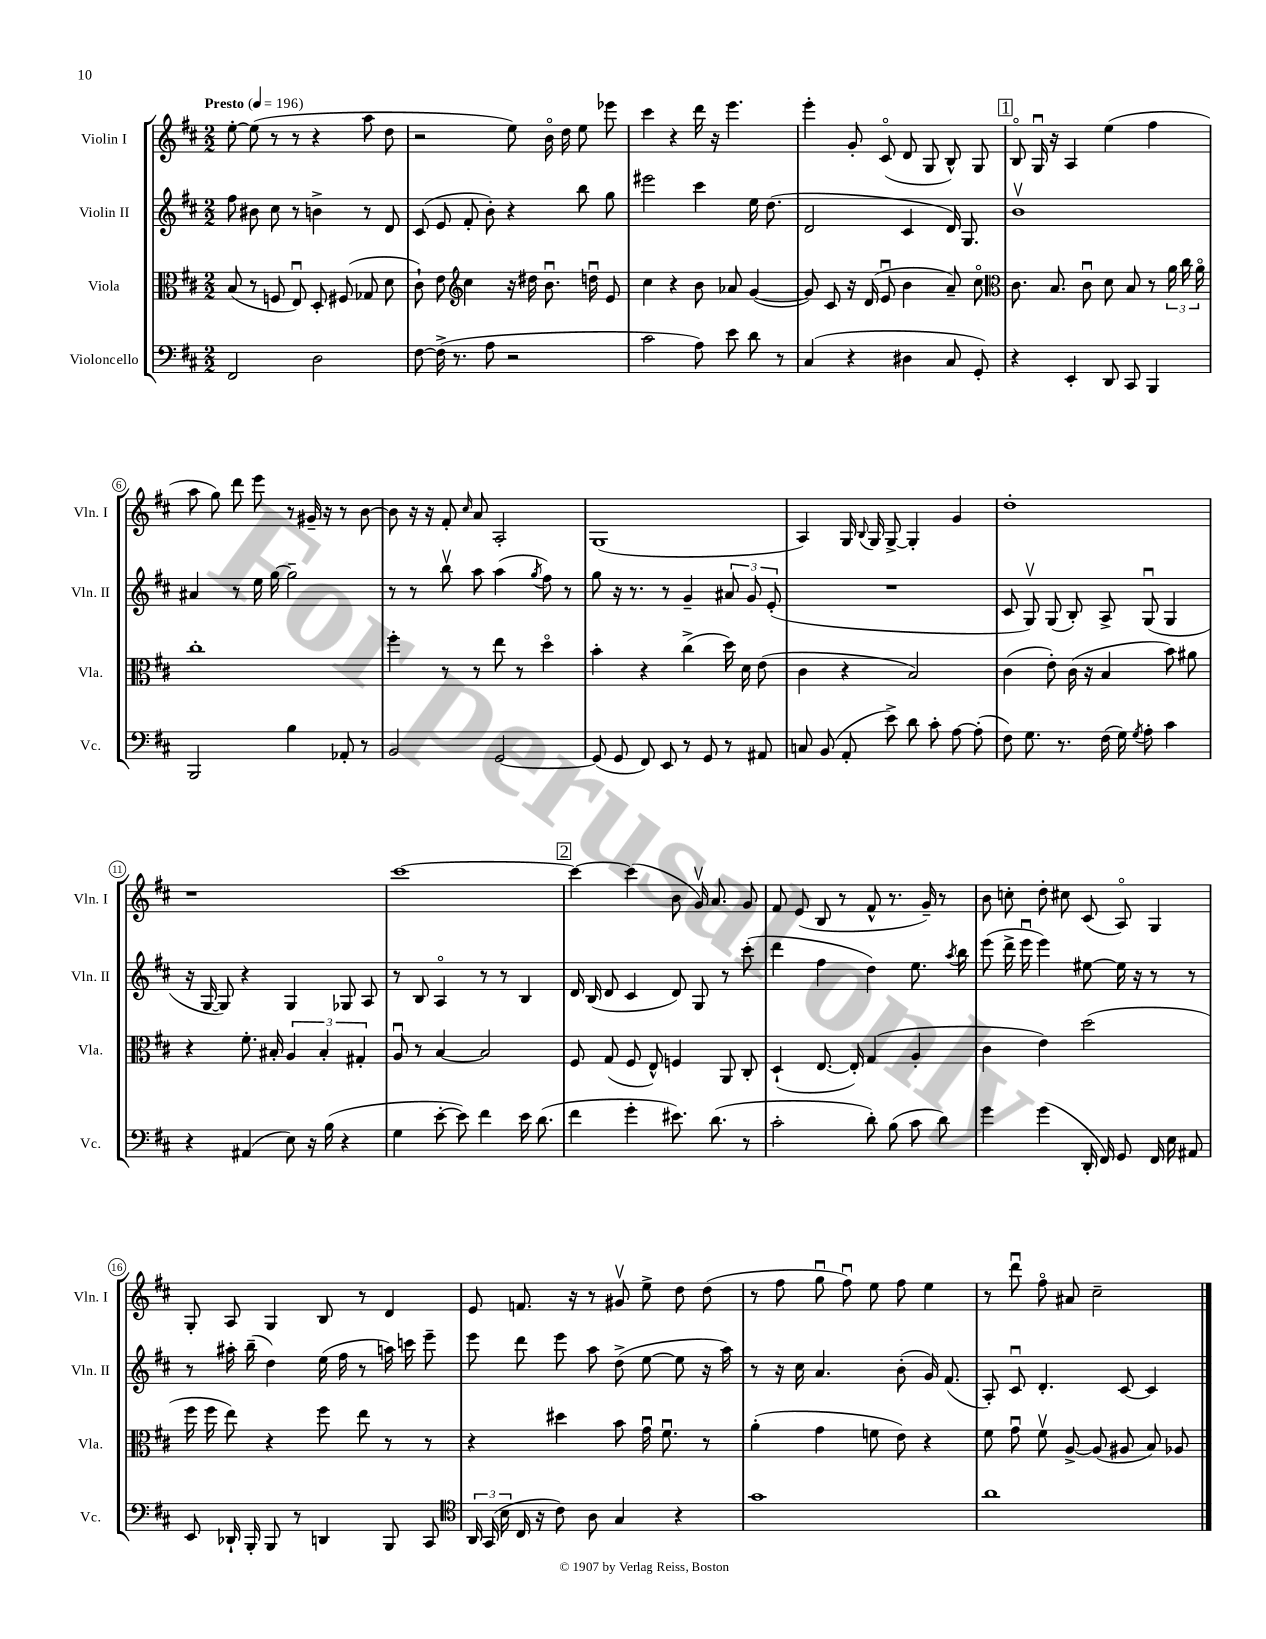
<<
\new StaffGroup <<
\new Staff = "s0" \with { instrumentName = "Violin I" shortInstrumentName = "Vln. I" } {
    \clef treble \key d \major \numericTimeSignature \time 2/2 \tempo "Presto" 4 = 196
    \autoBeamOff e''8~-. e''8( r8 r8 r4 a''8 d''8 |
    r2 e''8) b'16\flageolet d''16 e''8 ees'''8 |
    cis'''4 r4 d'''16 r16 e'''4. |
    e'''4-. g'8-. cis'8\flageolet( d'8 g8 b8-^) g8 |
    \mark \markup { \box "1" } b8\flageolet g16\downbow r16 a4 e''4( fis''4 |
    a''8 g''8) d'''8 e'''8 r8 gis'16-- r16 r8 b'8~ |
    b'8 r16 r16 fis'8-. \grace { cis''16 } a'8 a2-. |
    g1( |
    a4) g16 \appoggiatura { b8 } g16 g8~-> g4-. g'4 |
    d''1-. |
    r1 |
    cis'''1~ |
    \mark \markup { \box "2" } cis'''4~ cis'''4( b'8 g'16\upbow) a'8. g'8 |
    fis'8 e'8( b8 r8 fis'8-^ r8. g'16--) r8 |
    b'8 c''8-. d''8-. cis''8 cis'8( a8\flageolet) g4 |
    g8-. a8 g4 b8 r8 d'4 |
    e'8 f'8. r16 r8 gis'8\upbow e''8-> d''8 d''8( |
    r8 fis''8 g''8\downbow fis''8\downbow) e''8 fis''8 e''4 |
    r8 d'''8\downbow fis''8\flageolet ais'8 cis''2-- \bar "|." |
}
\new Staff = "s1" \with { instrumentName = "Violin II" shortInstrumentName = "Vln. II" } {
    \clef treble \key d \major \numericTimeSignature \time 2/2
    \autoBeamOff fis''8 bis'8 cis''8 r8 b'4-> r8 d'8 |
    cis'8( e'8 fis'8-. b'8-.) r4 b''8 g''8 |
    eis'''2 cis'''4 e''16 d''8.( |
    d'2 cis'4 d'16) g8. |
    \mark \markup { \box "1" } b'1\upbow |
    ais'4 r8 e''16 g''16~ g''2-- |
    r8 r8 b''8\upbow a''8 a''4( \acciaccatura { g''8 } fis''8) r8 |
    g''8 r16 r8. r8 g'4-- \tuplet 3/2 { ais'8 g'8 e'8-.( } |
    R1 |
    cis'8 g8\upbow) g8( b8-.) a8-> g8\downbow( g4 |
    r16 g16~ g8) r4 g4 ges8 a8 |
    r8 b8 a4\flageolet r8 r8 b4 |
    \mark \markup { \box "2" } d'16 b16( d'8 cis'4 d'8) g8 r8 cis'''8-.( |
    d'''4 fis''4 d''4) e''8. \acciaccatura { a''8 } b''16 |
    e'''8( d'''16-> e'''16\downbow e'''4) eis''8~ eis''16 r16 r8 r8 |
    r8 ais''16-. b''16--( d''4) e''16( fis''16 r8 a''16) c'''16 e'''8-- |
    e'''8 d'''8 e'''8 a''8 d''8->( e''8~ e''8 r16 a''16) |
    r8 r16 cis''16 a'4. b'8-.( g'16) fis'8.( |
    a8-.) cis'8\downbow d'4.-. cis'8~ cis'4 \bar "|." |
}
\new Staff = "s2" \with { instrumentName = "Viola" shortInstrumentName = "Vla." } {
    \clef alto \key d \major \numericTimeSignature \time 2/2
    \autoBeamOff b8( r8 f8 e8\downbow) d8-. fis8( ges8 d'8 |
    cis'8-!) e'8 \clef treble cis''4 r16 dis''16 b'8.\downbow d''16\downbow e'8 |
    cis''4 r4 b'8 aes'8 g'4~( |
    g'8) cis'8 r16 d'16( e'8\downbow b'4 a'8--) cis''8\flageolet |
    \mark \markup { \box "1" } \clef alto cis'8. b8. cis'8\downbow d'8 b8 r8 \tuplet 3/2 { a'16 cis''16 a'16\flageolet } |
    cis''1-. |
    fis''4-. r8 r8 e''8 r8 d''4\flageolet |
    b'4-. r4 cis''4->( d''16) d'16 e'8( |
    cis'4 r4 b2) |
    cis'4( e'8-.) cis'16( r16 b4 b'8) ais'8 |
    r4 fis'8.-. bis16-. \tuplet 3/2 { a4 bis4-. gis4-. } |
    a8\downbow r8 b4~ b2 |
    \mark \markup { \box "2" } fis8 g8( fis8 e8-^) f4 a,8 cis8-. |
    d4-!( e8.~ e16-.) g4( a4-. |
    cis'4 e'4) d''2( |
    fis''16 fis''16 e''8) r4 fis''8 e''8 r8 r8 |
    r4 dis''4 b'8 g'16\downbow fis'8.\downbow r8 |
    a'4-.( g'4 f'8 e'8) r4 |
    fis'8 g'8\downbow fis'8\upbow a8~-> a8( ais8 b8) aes8 \bar "|." |
}
\new Staff = "s3" \with { instrumentName = "Violoncello" shortInstrumentName = "Vc." } {
    \clef bass \key d \major \numericTimeSignature \time 2/2
    \autoBeamOff fis,2 d2 |
    fis8~ fis16->( r8. a8 r2 |
    cis'2 a8) e'8 d'8 r8 |
    cis4( r4 dis4 cis8 g,8-.) |
    \mark \markup { \box "1" } r4 e,4-. d,8 cis,8 b,,4 |
    b,,2 b4 aes,8-. r8 |
    b,2 g,2~ |
    g,8( g,8 fis,8) e,8 r8 g,8 r8 ais,8 |
    c8 b,8( a,8-. e'8->) d'8 cis'8-. a8~ a8-.( |
    fis8) g8. r8. fis16( g16) \acciaccatura { g8 } a8-. cis'4 |
    r4 ais,4( e8) r16 b16( r4 |
    g4 e'8~-. e'8) fis'4 e'16 d'8.( |
    \mark \markup { \box "2" } fis'4 g'4-. eis'8.) d'8.( r8 |
    cis'2-. d'8-.) b8( cis'8 d'8) |
    g'4 g'4( d,16-. fis,16) g,8 fis,16 e16 ais,8 |
    e,8 des,16-! b,,16-. b,,8 r8 d,4 b,,8 cis,8 |
    \clef tenor \tuplet 3/2 { a,16 g,16( b16 } cis16 r16 cis'8) a8 g4 r4 |
    g'1 |
    a'1 \bar "|." |
}
>>
>>
\layout { \context { \Score \override BarNumber.stencil = #(make-stencil-circler 0.1 0.3 ly:text-interface::print) } }
